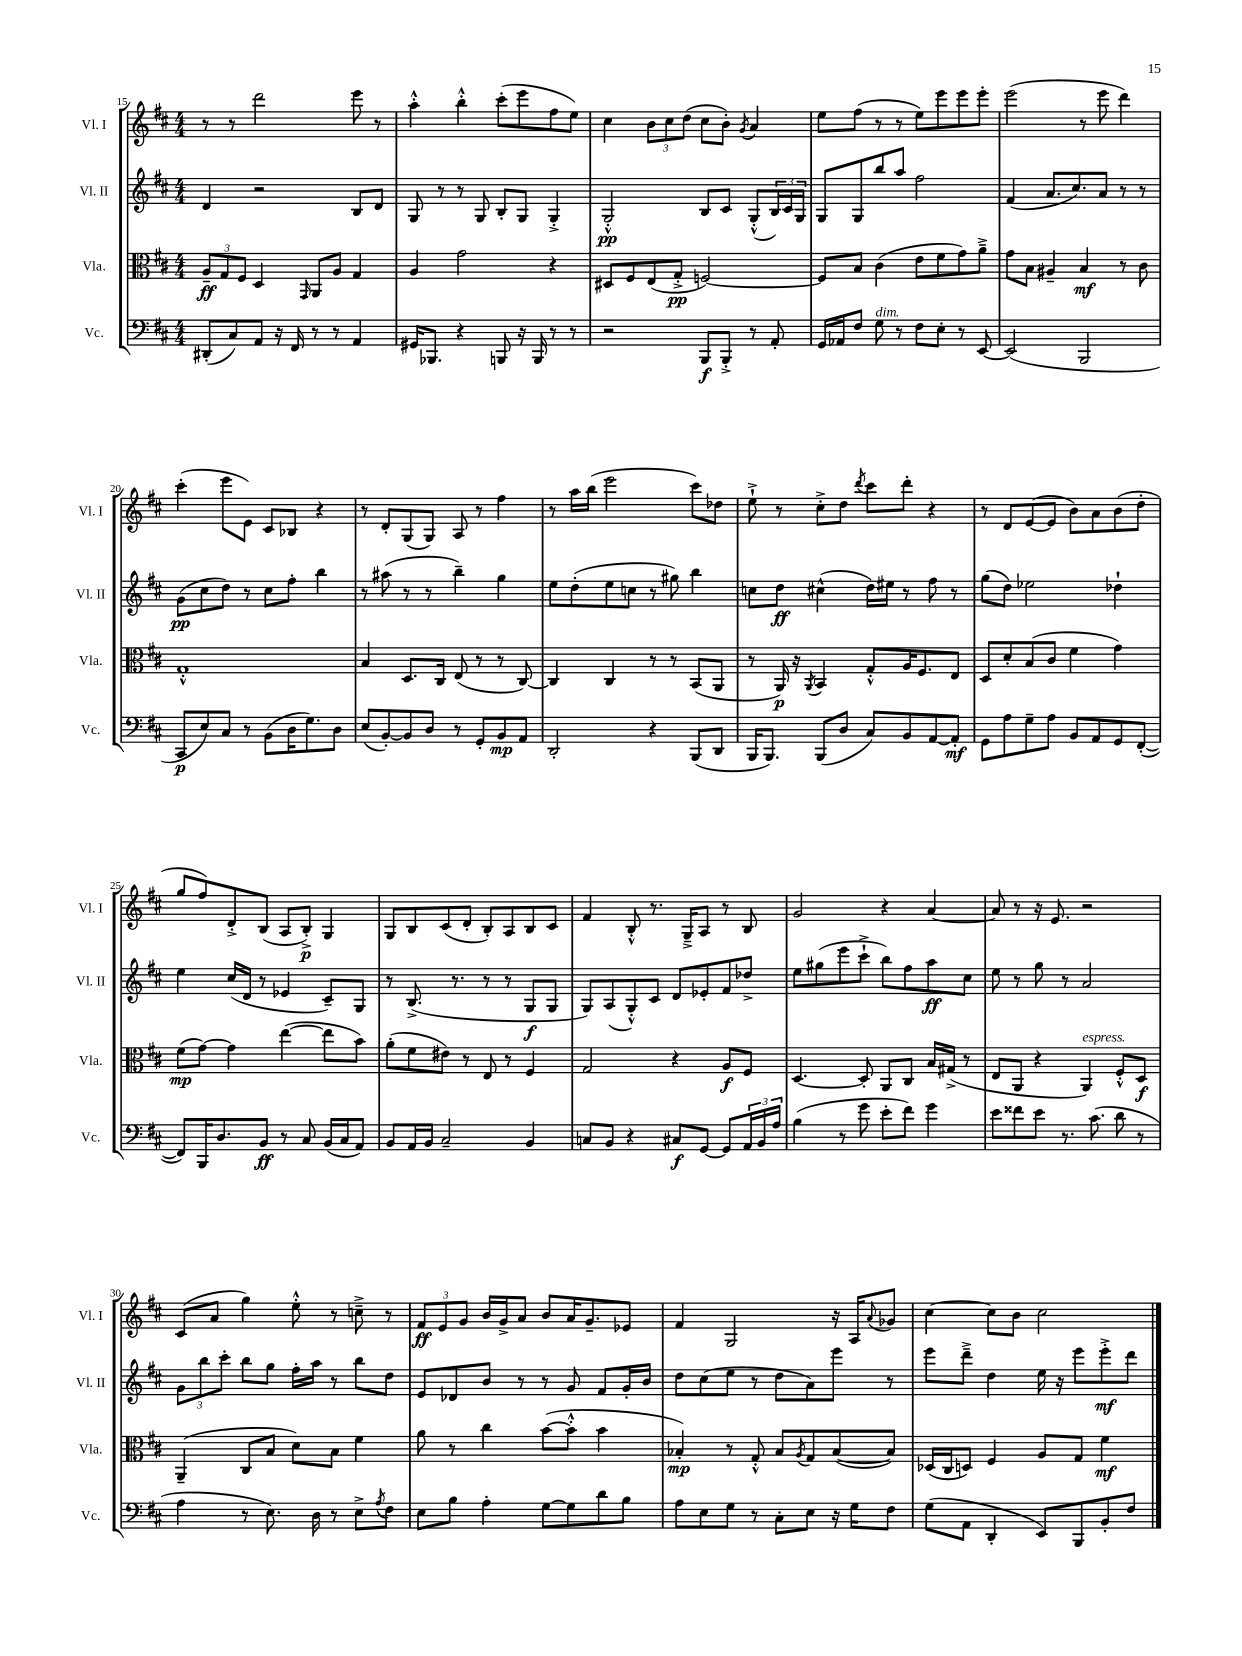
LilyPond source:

<<
\new StaffGroup <<
\new Staff = "s0" \with { instrumentName = "Vl. I" shortInstrumentName = "Vl. I" } {
    \clef treble \key d \major \numericTimeSignature \time 4/4
    r8 r8 d'''2 e'''8 r8 |
    a''4-.-^ b''4-.-^ cis'''8-.( e'''8 fis''8 e''8) |
    cis''4 \tuplet 3/2 { b'8 cis''8 d''8( } cis''8 b'8-.) \acciaccatura { g'8 } a'4 |
    e''8 fis''8( r8 r8 e''8) e'''8 e'''8 e'''8-. |
    e'''2( r8 e'''8 d'''4) |
    cis'''4-.( e'''8 e'8) cis'8 bes8 r4 |
    r8 d'8-. g8( g8) a8 r8 fis''4 |
    r8 a''16 b''16( e'''2 cis'''8) des''8 |
    e''8-!-> r8 cis''8-.-> d''8 \acciaccatura { d'''8 } cis'''8 d'''8-. r4 |
    r8 d'8 e'8~( e'8 b'8) a'8 b'8( d''8-. |
    g''8 fis''8) d'8-.-> b8( a8 b8-.->\p) g4 |
    g8 b8 cis'8( d'8-. b8-.) a8 b8 cis'8 |
    fis'4 b8-.-^ r8. g16---> a8 r8 b8 |
    g'2 r4 a'4~ |
    a'8 r8 r16 e'8. r2 |
    cis'8( a'8 g''4) e''8-.-^ r8 c''8---> r8 |
    \tuplet 3/2 { fis'8\ff e'8 g'8 } b'16 g'16-> a'8 b'8 a'16 g'8.-- ees'8 |
    fis'4 g2 r16 a16 \appoggiatura { a'8 } ges'8 |
    cis''4~ cis''8 b'8 cis''2 \bar "|." |
}
\new Staff = "s1" \with { instrumentName = "Vl. II" shortInstrumentName = "Vl. II" } {
    \clef treble \key d \major \numericTimeSignature \time 4/4
    d'4 r2 b8 d'8 |
    g8 r8 r8 g8 b8-. g8 g4-.-> |
    g2-.-^\pp b8 cis'8 g8-.-^( \tuplet 3/2 { b16) cis'16 g16 } |
    g8 g8 b''8 a''8 fis''2 |
    fis'4( a'8. cis''8.) a'8 r8 r8 |
    g'8\pp( cis''8 d''8) r8 cis''8 fis''8-. b''4 |
    r8 ais''8( r8 r8 b''4--) g''4 |
    e''8 d''8-.( e''8 c''8 r8 gis''8) b''4 |
    c''8 d''8\ff cis''4-^( d''16) eis''16 r8 fis''8 r8 |
    g''8( d''8) ees''2 des''4-! |
    e''4 cis''16( d'16 r8 ees'4 cis'8--) g8 |
    r8 b8.->( r8. r8 r8 g8\f g8 |
    g8) a8( g8-.-^) cis'8 d'8 ees'8-. fis'8 des''8-> |
    e''8 gis''8( e'''8 cis'''8-!-> b''8) fis''8 a''8\ff cis''8 |
    e''8 r8 g''8 r8 a'2 |
    \tuplet 3/2 { g'8 b''8 cis'''8-. } b''8 g''8 fis''16-. a''16 r8 b''8 d''8 |
    e'8 des'8 b'8 r8 r8 g'8 fis'8 g'16-. b'16 |
    d''8 cis''8( e''8 r8 d''8 a'8) e'''8 r8 |
    e'''8 d'''8---> d''4 e''16 r16 e'''8 e'''8-.->\mf d'''8 \bar "|." |
}
\new Staff = "s2" \with { instrumentName = "Vla." shortInstrumentName = "Vla." } {
    \clef alto \key d \major \numericTimeSignature \time 4/4
    \tuplet 3/2 { a8--\ff g8 fis8 } d4 \grace { g,16 } a,8 a8 g4 |
    a4 g'2 r4 |
    dis8 fis8 e8( g8-.->\pp f2~) |
    f8 b8 cis'4( e'8 fis'8 g'8) a'8---> |
    g'8 b8 ais4-- b4\mf r8 cis'8 |
    g1-.-^ |
    b4 d8. cis16 e8( r8 r8 cis8~) |
    cis4 cis4 r8 r8 b,8( a,8 |
    r8 a,16\p) r16 \acciaccatura { a,8 } b,4 g8-.-^ a16 fis8. e8 |
    d8 d'8-. b8( cis'8 fis'4 g'4) |
    fis'8\mp( g'8~) g'4 e''4~( e''8 b'8) |
    a'8-.( fis'8 eis'8) r8 e8 r8 fis4 |
    g2 r4 a8\f fis8 |
    d4.~ d8-. a,8 cis8 b16 gis16->( r8 |
    e8 a,8 r4 a,4^\markup { \italic "espress." }) fis8-.-^ d8\f |
    a,4--( cis8 b8 d'8) b8 fis'4 |
    a'8 r8 cis''4 b'8~( b'8-.-^ b'4 |
    bes4-.\mp) r8 g8-.-^ bes8 \acciaccatura { a8 } g8 bes8~( bes8) |
    des16( cis16 d8) fis4 a8 g8 fis'4\mf \bar "|." |
}
\new Staff = "s3" \with { instrumentName = "Vc." shortInstrumentName = "Vc." } {
    \clef bass \key d \major \numericTimeSignature \time 4/4
    dis,8-.( cis8) a,8 r16 fis,16 r8 r8 a,4 |
    gis,16 bes,,8. r4 b,,8 r16 b,,16 r8 r8 |
    r2 b,,8\f b,,8-.-> r8 a,8-. |
    g,16 aes,16 fis8 g8^\markup { \italic "dim." } r8 fis8 e8-. r8 e,8~ |
    e,2( b,,2 |
    cis,8\p e8) cis8 r8 b,8( d16 g8.) d8 |
    e8( b,8~-.) b,8 d8 r8 g,8-. b,8\mp a,8 |
    d,2-. r4 b,,8( d,8 |
    b,,16 b,,8.) b,,8( d8 cis8) b,8 a,8~ a,8-.\mf |
    g,8 a8 g8-- a8 b,8 a,8 g,8 fis,8~-.( |
    fis,8) b,,16 d8. b,8\ff r8 cis8 b,16( cis16 a,8) |
    b,8 a,16 b,16 cis2-- b,4 |
    c8 b,8 r4 cis8\f g,8~ g,8 \tuplet 3/2 { a,16 b,16 a16 } |
    b4( r8 g'8 e'8-. fis'8) g'4 |
    e'8 fisis'8 e'8 r8. cis'8.( d'8 r8 |
    a4 r8 e8.) d16 r8 e8-> \acciaccatura { a8 } fis8 |
    e8 b8 a4-. g8~ g8 d'8 b8 |
    a8 e8 g8 r8 cis8-. e8 r16 g16 fis8 |
    g8( a,8 d,4-. e,8) b,,8 b,8-. fis8 \bar "|." |
}
>>
>>
\layout { \context { \Score currentBarNumber = #15 } }
